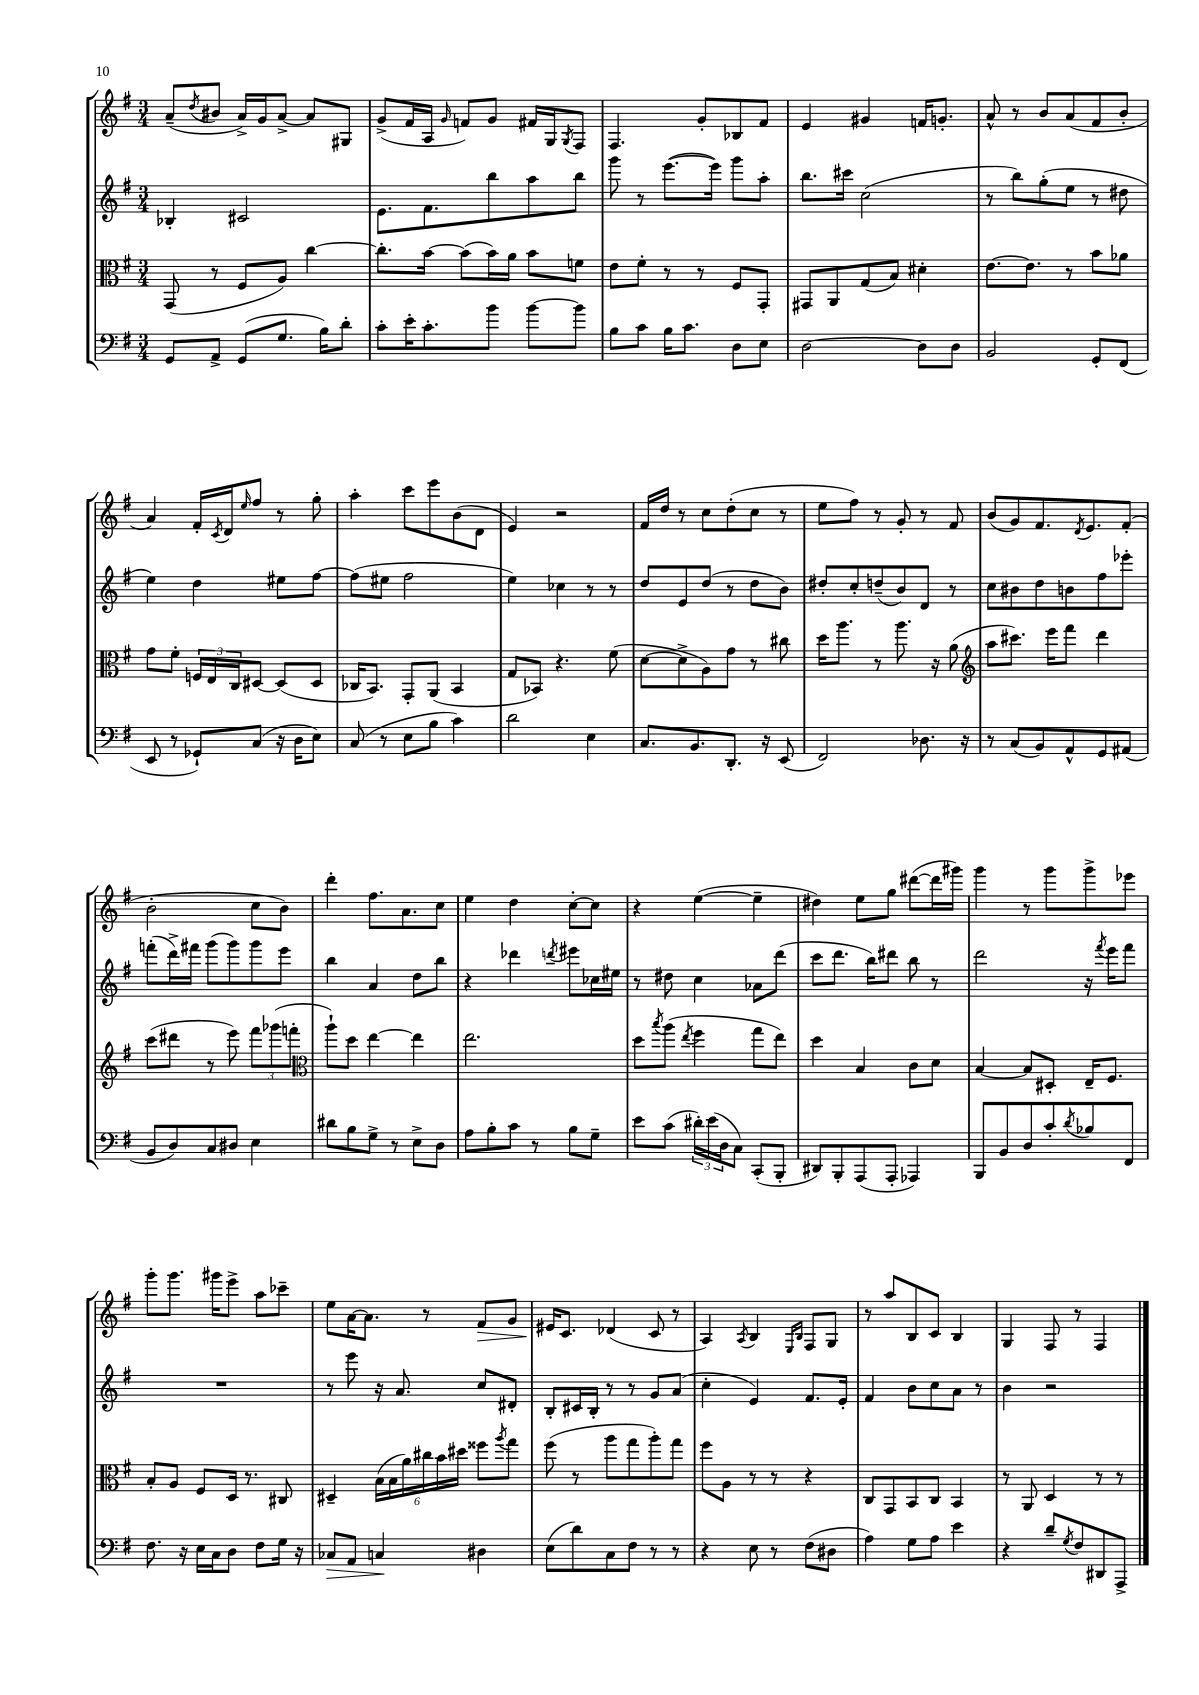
<<
\new StaffGroup <<
\new Staff = "s0" {
    \clef treble \key g \major \numericTimeSignature \time 3/4
    a'8--( \acciaccatura { d''8 } bis'8 a'16->) g'16 a'8~-> a'8 gis8 |
    g'8->( fis'16 a16 \grace { g'16 } f'8) g'8 fis'16 g16 \acciaccatura { g8 } fis8 |
    fis4. g'8-. bes8 fis'8 |
    e'4 gis'4 f'16 g'8.-. |
    a'8-^ r8 b'8 a'8( fis'8 b'8-. |
    a'4) fis'16-. \acciaccatura { c'8 } d'16 \grace { e''16 } fis''8 r8 g''8-. |
    a''4-. c'''8 e'''8 b'8( d'8 |
    e'4) r2 |
    fis'16 d''16 r8 c''8 d''8-.( c''8 r8 |
    e''8 fis''8) r8 g'8-. r8 fis'8 |
    b'8( g'8) fis'8. \acciaccatura { d'8 } e'8. fis'8-.( |
    b'2-. c''8 b'8) |
    d'''4-. fis''8. a'8. c''8 |
    e''4 d''4 c''8~-. c''8 |
    r4 e''4~( e''4-- |
    dis''4) e''8 g''8 dis'''8~( dis'''16 gis'''16) |
    g'''4 r8 g'''8 g'''8-> ees'''8 |
    g'''8-. g'''8. gis'''16 e'''8-> a''8 ces'''8-- |
    e''8 a'16~ a'8. r8 fis'8\> g'8 |
    eis'16\! c'8. des'4( c'8 r8 |
    a4) \acciaccatura { a8 } b4 \grace { e16 b16 } fis8 g8 |
    r8 a''8 b8 c'8 b4 |
    g4 fis8 r8 fis4 \bar "|." |
}
\new Staff = "s1" {
    \clef treble \key g \major \numericTimeSignature \time 3/4
    bes4-. cis'2 |
    e'8. fis'8. b''8 a''8 b''8 |
    g'''8 r8 e'''8.~( e'''16) g'''8 a''8-. |
    b''8. cis'''16 c''2( |
    r8 b''8) g''8-.( e''8 r8 dis''8 |
    e''4) d''4 eis''8 fis''8~ |
    fis''8( eis''8 fis''2 |
    e''4) ces''4 r8 r8 |
    d''8 e'8 d''8( r8 d''8 b'8) |
    dis''8-. c''8-. d''8--( b'8) d'8 r8 |
    c''8 bis'8 d''8 b'8 fis''8 ees'''8-. |
    f'''8-.( d'''16->) fis'''16 g'''8( g'''8) g'''8 e'''8 |
    b''4 a'4 d''8 b''8 |
    r4 des'''4 \acciaccatura { d'''8 } eis'''8 ces''16 eis''16 |
    r8 dis''8 c''4 aes'8 d'''8( |
    c'''8 d'''8. b''16) dis'''8 b''8 r8 |
    d'''2 r16 \acciaccatura { fis'''8 } e'''16 fis'''8 |
    R2. |
    r8 e'''8 r16 a'8. c''8 dis'8-. |
    b8-. cis'16 b16-. r8 r8 g'8 a'8( |
    c''4-. e'4) fis'8. e'16-. |
    fis'4 b'8 c''8 a'8 r8 |
    b'4 r2 \bar "|." |
}
\new Staff = "s2" {
    \clef alto \key g \major \numericTimeSignature \time 3/4
    g,8( r8 fis8 a8) c''4~ |
    c''8.-. b'16~ b'8( b'16) a'16 b'8 f'8 |
    e'8 fis'8-. r8 r8 fis8 g,8-. |
    gis,8 a,8 g8( b8) dis'4-. |
    e'8.~ e'8. r8 b'8 aes'8 |
    g'8 fis'8-. \tuplet 3/2 { f16 e16 c16 } dis8~ dis8( dis8 |
    ces16 b,8.) g,8-. a,8( b,4 |
    g8 bes,8) r4. fis'8( |
    d'8~ d'8-> a8) g'8 r8 cis''8 |
    d''16 a''8. r8 a''8. r16 a'8( |
    \clef treble a''8 cis'''8.) e'''16 fis'''8 d'''4 |
    c'''8( dis'''8 r8 e'''8) \tuplet 3/2 { fis'''8 ges'''8( f'''8-. } |
    \clef alto a''8-!) d''8 e''4~ e''4 |
    e''2. |
    d''8 \acciaccatura { b''8 } a''8( \acciaccatura { e''8 } fis''4 g''8 e''8) |
    d''4 b4 c'8 d'8 |
    b4~ b8 dis8-. e16-- fis8. |
    b8-. a8 fis8 d16 r8. cis8 |
    dis4-- \tuplet 6/4 { b16( b16 a'16) cis''16 b'16 dis''16 } fisis''8 \acciaccatura { a''8 } g''8 |
    fis''8( r8 a''8 g''8 a''8-.) g''8 |
    fis''8 a8 r8 r8 r4 |
    c8 g,8 b,8 c8 b,4 |
    r8 a,8 d4 r8 r8 \bar "|." |
}
\new Staff = "s3" {
    \clef bass \key g \major \numericTimeSignature \time 3/4
    g,8 a,8-> g,8( g8. b16) d'8-. |
    c'8-. e'16-. c'8.-. b'8 b'8~ b'8 |
    b8 c'8 b16 c'8. d8 e8 |
    d2~ d8 d8 |
    b,2 g,8-. fis,8( |
    e,8 r8 ges,8-!) c8( r16 d16 e8) |
    c8( r8 e8 b8 c'4) |
    d'2 e4 |
    c8. b,8. d,8.-. r16 e,8( |
    fis,2) des8. r16 |
    r8 c8( b,8) a,8-^ g,8 ais,8( |
    b,8 d8) c8 dis8 e4 |
    dis'8 b8 g8-> r8 e8-> d8 |
    a8 b8-. c'8 r8 b8 g8-- |
    e'8 c'8( \tuplet 3/2 { dis'16-.) e'16( d16 } c8) c,8-.( b,,8-. |
    dis,8) b,,8-. a,,8( a,,8-. aes,,4) |
    b,,8 b,8 d8 c'8-. \acciaccatura { d'8 } bes8 fis,8 |
    fis8. r16 e16 c16 d8 fis8 g16 r16 |
    ces8\> a,8 c4\! dis4 |
    e8( d'8) c8 fis8 r8 r8 |
    r4 e8 r8 fis8( dis8 |
    a4) g8 a8 e'4 |
    r4 d'8-- \acciaccatura { g8 } fis8 dis,8 a,,8-> \bar "|." |
}
>>
>>
\layout { \context { \Score \remove "Bar_number_engraver" } }
